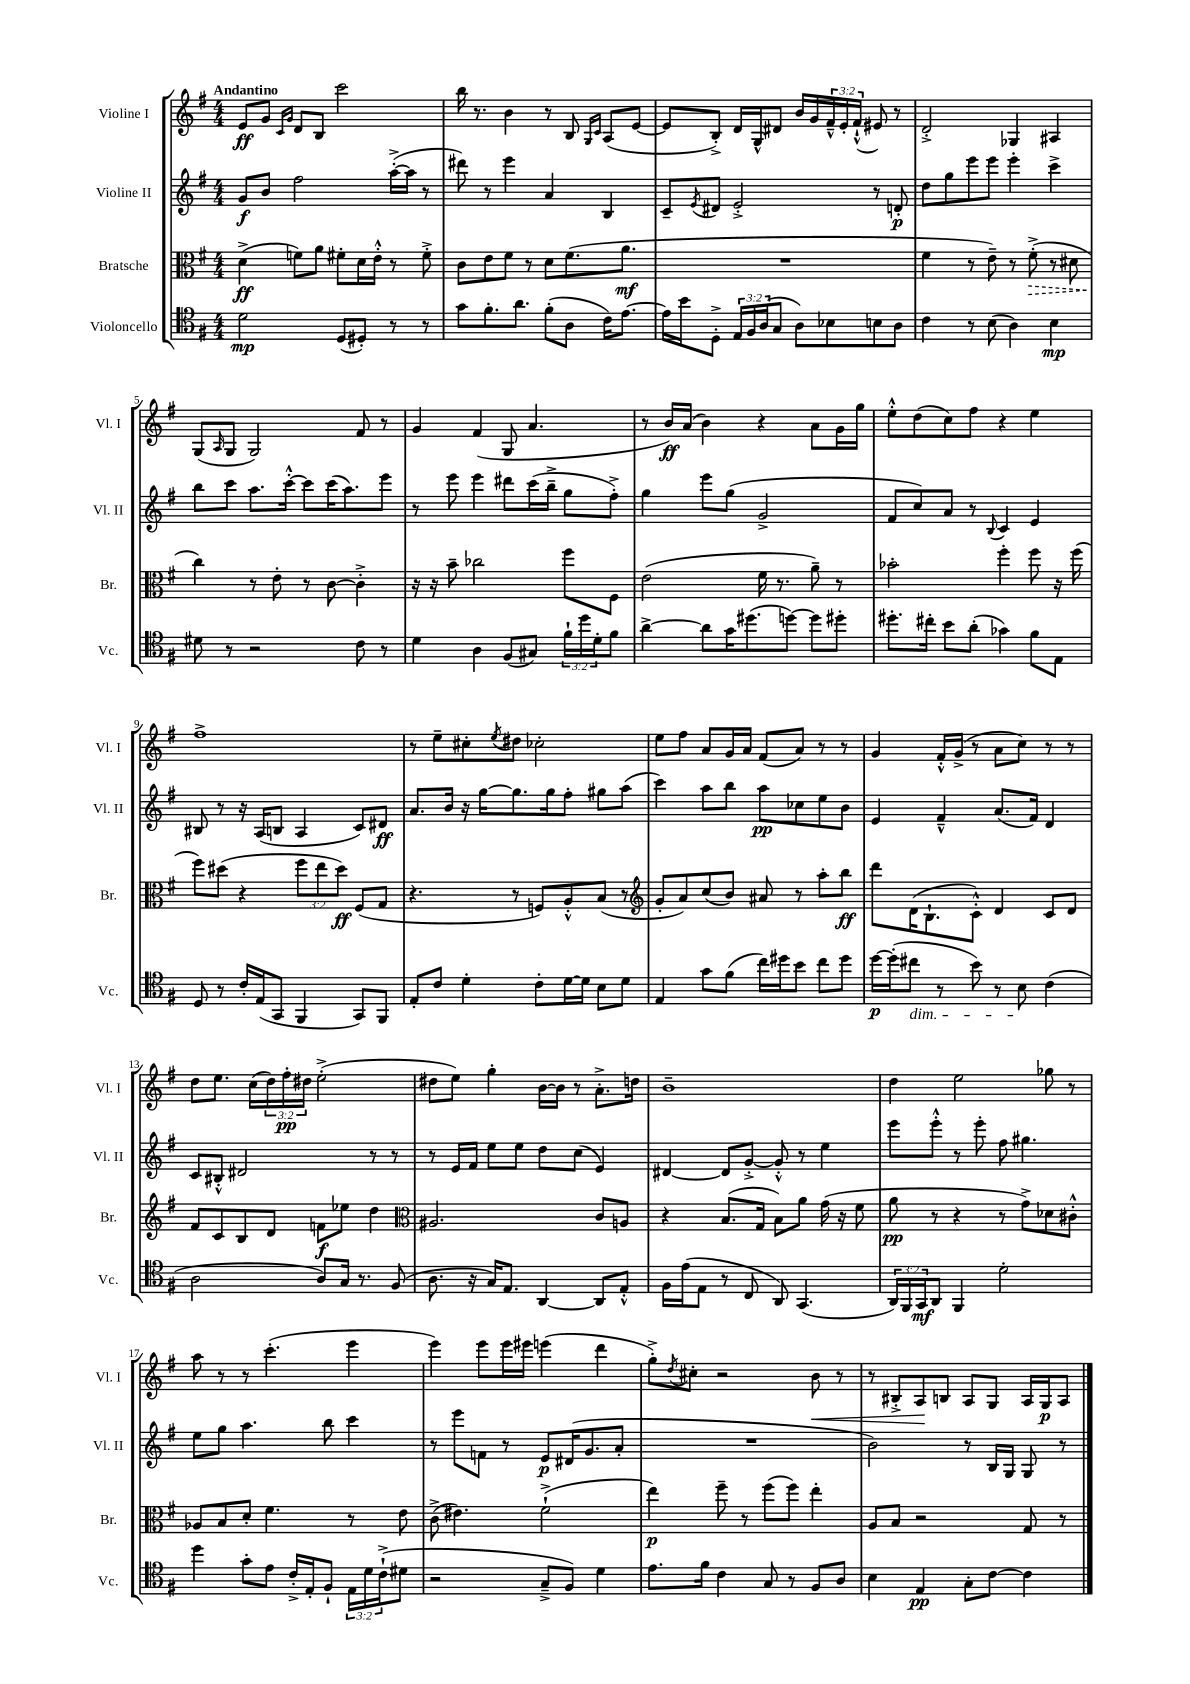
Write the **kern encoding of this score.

**kern	**kern	**kern	**kern
*staff4	*staff3	*staff2	*staff1
*clefC4	*clefC3	*clefG2	*clefG2
*k[f#]	*k[f#]	*k[f#]	*k[f#]
*M4/4	*M4/4	*M4/4	*M4/4
2d\	(4d^\	8g/L	8e/L
.	.	8b/J	8g/J
.	.	.	16qqc/LL
.	.	.	16qqg/JJ
.	8f\L)	2ff#\	8d/L
.	8a\J	.	8B/J
(8D/L	8f#'\L	.	2ccc\
8D#'/J)	16d\L	.	.
.	16e'^^\JJ	.	.
8r	8r	([16aa'^\LL	.
.	.	16aa\]JJ	.
8r	8f#'^\	8r	.
=	=	=	=
8g\L	8c\L	8ddd#\)	16bb\
.	.	.	8.r
8.f#'\	8e\	8r	.
.	8f#\J	4eee\	4b\
8.a\J	.	.	.
.	8r	.	.
(8f#'\L	8d\L	4a/	8r
8A\J	(8.f#\	.	8B/
.	.	.	16qqG/LL
.	.	.	16qqc/JJ
16c\LK)	.	4B/	(8A/L
[8.e\J	8.a\J	.	.
.	.	.	[8e/J
=	=	=	=
16e\]LL	1r	8c~/L	8e/]L
16b\J	.	.	.
.	.	8qe/	.
8D'^\J	.	8d#/J	8B'^/J)
24E/LL	.	2e'^/	16d/LL
24F#/	.	.	.
.	.	.	16G^^/J
(24A/J	.	.	.
8G/J	.	.	8d#/J
8A\L)	.	.	16b/LL
.	.	.	16g/
8B-\	.	.	24f#~^^/
.	.	.	24e'/
.	.	.	(24f#`^^/JJ
8B\	.	8r	8e#/)
8A\J	.	8d'/	8r
=	=	=	=
4c\	4f#\	8dd\L	2d'^/
.	.	8gg\	.
8r	8r	8eee\	.
(8B\	8e~\)	8eee\J	.
4A\)	8r	4eee'\	4G-/
.	(8f#'^\	.	.
4B\	8r	4ccc^\	4A#/
.	8d#\	.	.
=	=	=	=
8d#\	4cc\)	8bb\L	(8G/L
.	.	.	16qqA/
8r	.	8ccc\J	8G/J
2r	8r	8.aa\L	2G/)
.	8e'\	.	.
.	.	[16ccc'^^\Jk	.
.	8r	8ccc\]L	.
.	[8c\	(16ccc\K	.
.	.	8.aa\)	.
8c\	4c'^\]	.	8f#/
8r	.	8eee\J	8r
=	=	=	=
4d\	16r	8r	4g/
.	16r	.	.
.	8b~\	8eee\	.
4A\	2cc-\	4eee\	(4f#/
(8F#/L	.	8ddd#\L	8G/
8G#/J)	.	(16ccc\L	4.a/
.	.	16bb~^\JJ	.
24f#`\LL	8ff#\L	8gg\L	.
24dd\	.	.	.
24d'\J	.	.	.
8f#\J	8F#\J	8ff#'^\J)	.
=	=	=	=
[4a^\	(2e\	4gg\	8r
.	.	.	16b/LL)
.	.	.	(16a/JJ
8a\]L	.	8eee\L	4b\)
16g\K	.	(8gg\J	.
(8.dd#\	.	.	.
.	16f#\	2g^/	4r
.	8.r	.	.
[8dd\J)	.	.	.
8dd\]L	8a~\)	.	8a\L
8dd#'\J	8r	.	16g\L
.	.	.	16gg\JJ
=	=	=	=
8.dd#'\L	2b-'\	8f#/L	8ee'^^\L
.	.	8cc/)	(8dd\
16cc#'\Jk	.	.	.
8b\L	.	8a/J	8cc\)
(8a'\J	.	8r	8ff#\J
.	.	8qqB/	.
4g-\)	4ff#'\	4c/	4r
8f#\L	8ff#\	4e/	4ee\
8E\J	16r	.	.
.	(16ff#\	.	.
=	=	=	=
8D/	8ff#\L)	8B#/	1ff#^
8r	(8dd#\J	8r	.
16c'/LL	4r	16r	.
(16E/J	.	(16A/LK	.
8GG/J	.	8B/J	.
4FF#/	12ff#\L	4A/	.
.	12ee\	.	.
.	12dd#\J)	.	.
8GG/L)	(8F#/L	8c/L)	.
8FF#/J	8G/J	8d#/J	.
=	=	=	=
8E'/L	4.r	8.a/L	8r
8c/J	.	.	8ee~\L
.	.	16b/Jk	.
4d'\	.	16r	8cc#'\
.	.	[16gg\LK	.
.	.	.	8qee/
.	8r	8.gg\]	8dd#\J
8c'\L	8F/L)	.	2cc-'\
.	.	16gg\k	.
[16d\L	8A'^^/	8ff#'\J	.
16d\]JJ	.	.	.
8B\L	(8B/J	8gg#\L	.
8d\J	8r	(8aa\J	.
=	=	=	=
*	*clefG2	*	*
4E/	8g'/L	4ccc\)	8ee\L
.	8a/)	.	8ff#\J
8g\L	(8cc/	8aa\L	8a/L
(8f#\J	8b/J)	8bb\J	16g/L
.	.	.	16a/JJ
16cc\LL)	8a#/	8aa\L	(8f#/L
16dd#\J	.	.	.
8b\J	8r	8cc-\	8a/J)
8cc\L	8aa'\L	8ee\	8r
8dd#\J	8bb\J	8b\J	8r
=	=	=	=
[16dd\LL	8ddd\L	4e/	4g/
(16dd'\]J	.	.	.
8cc#\J	(16d\K	.	.
.	8.B`\	.	.
8r	.	4f#~^^/	16f#'^^/LL
.	.	.	(16g^/JJ
8b\)	8c'^^\J)	.	8r
8r	4d/	(8.a/L	8a\L
8B\	.	.	8cc\J)
.	.	16f#/Jk)	.
(4c\	8c/L	4d/	8r
.	8d/J	.	8r
=	=	=	=
2A\	8f#/L	8c/L	8dd\L
.	8c/	8B#'^^/J	8.ee\J
.	8B/	2d#/	.
.	.	.	(16cc\LL
.	8d/J	.	24dd\)
.	.	.	24ff#'\
.	.	.	24dd#\JJ
8A/L)	8f\L	.	(2ee'^\
16G/Jk	8ee-\J	.	.
8.r	.	.	.
.	4dd\	8r	.
(8F#/	.	8r	.
=	=	=	=
*	*clefC3	*	*
8.A\	2.A#/	8r	8dd#\L
.	.	16e/LL	8ee\J)
16r	.	16f#/JJ	.
16G/LK)	.	8ee\L	4gg'\
8.E/J	.	.	.
.	.	8ee\J	.
[4AA/	.	8dd\L	[16b\LL
.	.	.	16b\]JJ
.	.	(8cc\J	8r
8AA/]L	8c/L	4e/)	8.a'^\L
8E'^^/J	8A/J	.	.
.	.	.	16dd\Jk
=	=	=	=
16F#\LL	4r	[4d#/	1b~
(16e\J	.	.	.
8E\J	.	.	.
8r	(8.B/L	8d#/]L	.
8C/	.	[8g'^/J	.
.	16G/Jk	.	.
8AA/)	8B\L)	8g'^^/]	.
(4.GG/	8a\J	8r	.
.	(16g\	4ee\	.
.	16r	.	.
.	8f#\	.	.
=	=	=	=
24AA/LL)	8a\	8eee\L	4dd\
24FF#/	.	.	.
24GG/J	.	.	.
8AA/J	8r	8eee'^^\J	.
4FF#/	4r	8r	2ee\
.	.	8eee'\	.
2d'\	8r	8ff#\	.
.	8g^\L)	4.gg#\	.
.	8d-\	.	8gg-\
.	8c#'^^\J	.	8r
=	=	=	=
4dd\	8A-/L	8ee\L	8aa\
.	8B/	8gg\J	8r
8g'\L	8d'/J	4.aa\	8r
8e\J	4.f#\	.	(4.ccc'\
16c'^/LL	.	.	.
16E'/J	.	.	.
8F#`/J	.	8bb\	.
24E\LL	8r	4ccc\	4eee\
24d\	.	.	.
(24c`^\J	.	.	.
8d#\J	8e\	.	.
=	=	=	=
2r	(8c^\	8r	4eee\)
.	4.e#\)	8eee\L	.
.	.	8f\J	8eee\L
.	.	8r	16eee\L
.	.	.	16eee#\JJ
8G~^/L	(2f#`^\	8e/L	(4eee\
8F#/J)	.	(16d#/K	.
.	.	8.g/	.
4d\	.	.	4ddd\
.	.	8a'/J	.
=	=	=	=
8.e\L	4ee\)	1r	8gg'^\L)
.	.	.	8qdd/
.	.	.	8cc#'\J
16f#\Jk	.	.	.
4c\	8ff#~\	.	2r
.	8r	.	.
8G/	(8ff#\L	.	.
8r	8ff#\J)	.	.
8F#/L	4ee'\	.	8b\
8A/J	.	.	8r
=	=	=	=
4B\	8A/L	2b\)	8r
.	8B/J	.	8B#'^/L
4E/	2r	.	8A/
.	.	.	8B/J
8G'\L	.	8r	8A/L
[8c\J	.	16B/LL	8G/J
.	.	16G/JJ	.
4c\]	8G/	8G/	16A/LL
.	.	.	16G/J
.	8r	8r	8A/J
==	==	==	==
*-	*-	*-	*-
